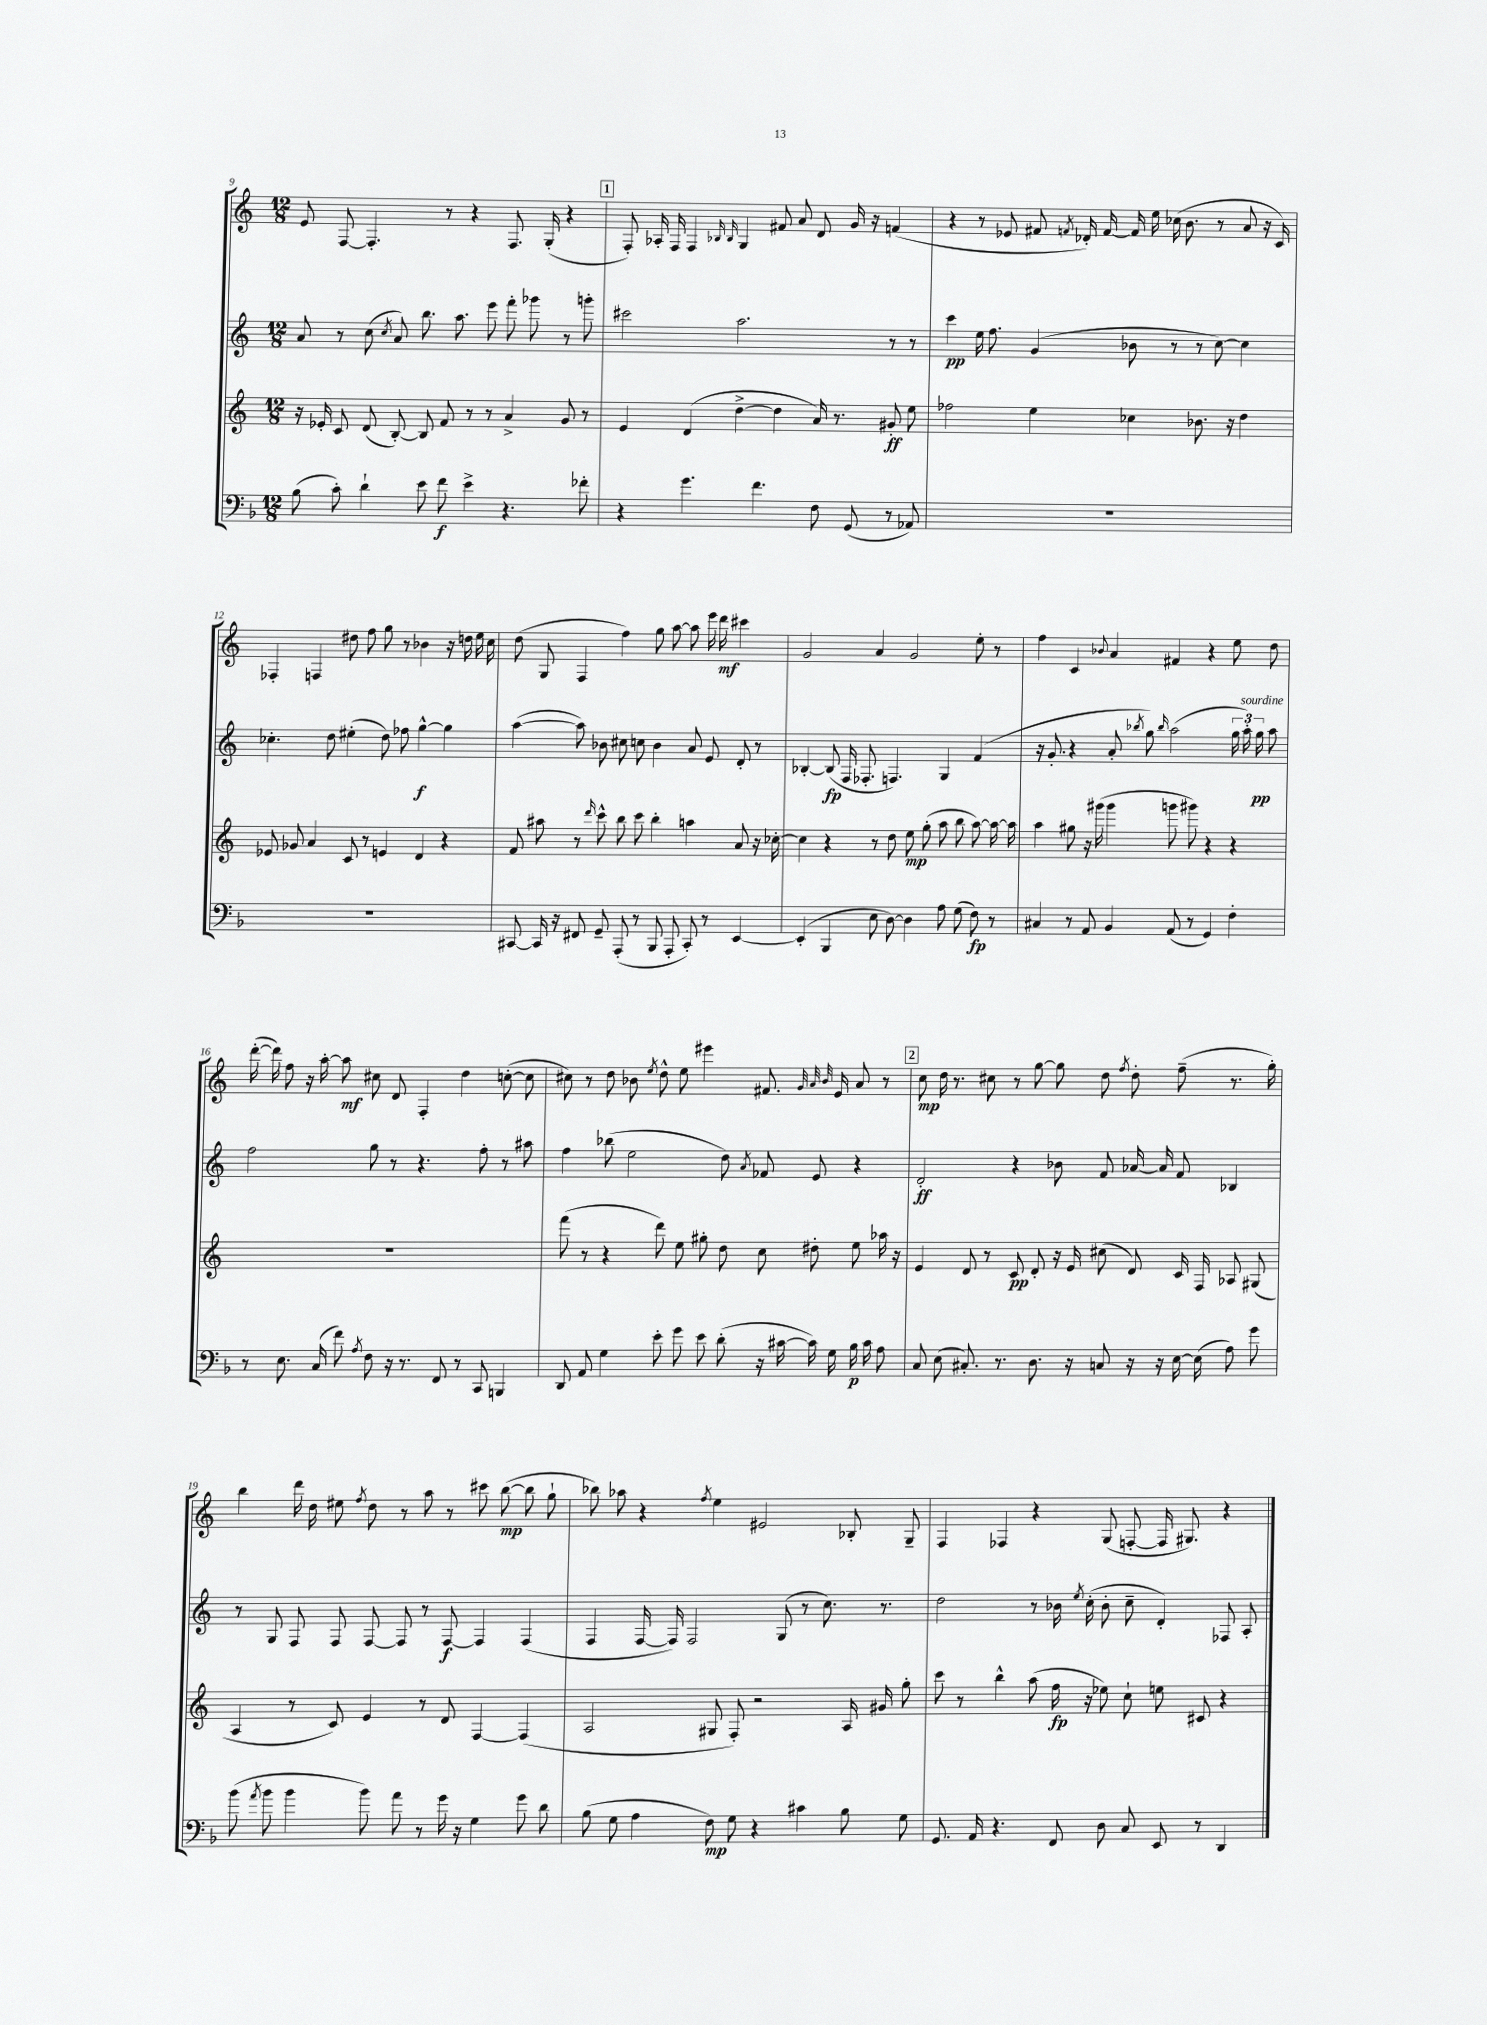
<<
\new StaffGroup <<
\new Staff = "s0" {
    \clef treble \key c \major \numericTimeSignature \time 12/8
    \autoBeamOff e'8 f8~ f4.-. r8 r4 f8. g16-.( r4 |
    \mark \markup { \box "1" } f8-.) aes16-. f16 f4 \grace { bes16 bes16 } g4 fis'8 a'8 d'8 g'16 r16 f'4( |
    r4 r8 ees'8 fis'8 \acciaccatura { f'8 } des'16-.) f'16~ f'16 e''16 ces''16( b'8. r8 a'8 r16 c'16) |
    fes4-. f4 dis''8 f''8 g''8 r8 bes'4 r16 d''16 e''16 c''16 |
    d''8( g8 f4 f''4) g''8 a''8~ a''8 e'''16 d'''16\mf cis'''4 |
    g'2 a'4 g'2 e''8-. r8 |
    f''4 c'4 \appoggiatura { bes'8 } a'4 fis'4 r4 e''8 d''8 |
    d'''16~-.( d'''16) f''8 r16 a''16~-. a''8\mf cis''8 d'8 f4-. d''4 c''8~-.( c''8 |
    cis''8) r8 d''8 bes'8 \acciaccatura { e''8 } d''8-^ e''8 eis'''4 fis'8. \grace { g'32 a'32 bes'32 } e'16 a'8 r8 |
    \mark \markup { \box "2" } c''8\mp d''16 r8. cis''8 r8 g''8~ g''8 d''8 \acciaccatura { f''8 } d''8-. f''8--( r8. g''16-.) |
    b''4 d'''16 d''16 eis''8 \acciaccatura { f''8 } d''8 r8 a''8 r8 cis'''8 b''8~\mp( b''8 g''8-! |
    bes''8) aes''8 r4 \acciaccatura { f''8 } e''4 eis'2 bes8-. g8-- |
    f4 fes4 r4 g8( f8~-. f16 gis8.) r4 \bar "|." |
}
\new Staff = "s1" {
    \clef treble \key c \major \numericTimeSignature \time 12/8
    \autoBeamOff a'8 r8 c''8( \acciaccatura { c''8 } a'8) b''8. a''8. e'''8 f'''8-. ges'''8 r8 g'''8-. |
    \mark \markup { \box "1" } cis'''2 a''2. r8 r8 |
    c'''4\pp e''16 f''8. g'4( bes'8 r8 r8 c''8~) c''4 |
    ces''4.-. d''8 eis''4-.( d''8) fes''8 g''4~-^\f g''4 |
    a''4~( a''8) bes'8 cis''8 c''8 bes'4 a'8 e'8 d'8-. r8 |
    bes4~-. bes8\fp( f16 fes8.-. f4.) g4 f'4( |
    r16 g'8.-. r4 a'8-. \acciaccatura { bes''8 } g''8) \grace { bes''16 } a''2( \tuplet 3/2 { g''16 a''16-.^\markup { \italic "sourdine" }) g''16\pp } a''8 |
    f''2 g''8 r8 r4. f''8-. r8 ais''8 |
    f''4 bes''8( e''2 d''8) \acciaccatura { a'8 } fes'8 e'8 r4 |
    \mark \markup { \box "2" } d'2-.\ff r4 bes'8 f'8 aes'16~ aes'16 f'8 bes4 |
    r8 g8 f8 f8 f8~ f8 r8 f8~\f f4 f4( |
    f4 f16~ f16) f2 g8( r8 c''8.) r8. |
    d''2 r8 bes'16 \acciaccatura { e''8 } c''16-.( bes'8-. c''8-- d'4-.) fes8 a8-. \bar "|." |
}
\new Staff = "s2" {
    \clef treble \key c \major \numericTimeSignature \time 12/8
    \autoBeamOff r16 ees'16-. c'8 d'8( b8~-.) b8 f'8 r8 r8 a'4-> g'8 r8 |
    \mark \markup { \box "1" } e'4 d'4( d''4~-> d''4 a'16) r8. gis'8-.\ff e''8 |
    fes''2 e''4 ces''4 bes'8. r16 d''4 |
    ees'8 ges'8 a'4 c'8 r8 e'4 d'4 r4 |
    f'8 ais''8 r8 \grace { d'''16 } c'''8-^ b''8 c'''8 b''4-. a''4 a'8 r16 ces''16~-. |
    ces''4 r4 r8 d''8 e''8\mp g''8-.( a''8 b''8 a''8~) a''16~ a''16 |
    a''4 gis''8 r16 gis'''16( gis'''4 g'''8 gis'''8) r4 r4 |
    R1. |
    f'''8( r8 r4 d'''8) e''8 gis''8-. d''8 c''8 dis''8-. e''8 aes''16 r16 |
    \mark \markup { \box "2" } e'4 d'8 r8 c'8\pp d'8-. r16 e'16 cis''8( d'8) c'16 f16 aes8 gis8( |
    a4 r8 c'8) e'4 r8 d'8 f4~ f4( |
    a2 gis8 f8-.) r2 a16 gis'16 g''8-. |
    c'''8 r8 b''4-^ a''8( f''16\fp r16 ees''8) c''8-! e''8 cis'8 r4 \bar "|." |
}
\new Staff = "s3" {
    \clef bass \key f \major \numericTimeSignature \time 12/8
    \autoBeamOff bes8( c'8-.) d'4-! e'8 f'8\f e'4-> r4. fes'8-. |
    \mark \markup { \box "1" } r4 g'4. f'4. f8 g,8( r8 aes,8) |
    R1. |
    R1. |
    cis,8~ cis,16 r16 fis,8 g,8-- a,,8-.( r8 bes,,8 a,,8-. cis,8-.) r8 e,4~ |
    e,4-.( bes,,4 e8 d8~) d4 a8 g8( f8\fp) r8 |
    cis4 r8 a,8 bes,4 a,8( r8 g,4) f4-. |
    r8 e8. c16( f'8) \acciaccatura { a8 } f8 r16 r8. f,8 r8 c,8 b,,4 |
    d,8 a,8 g4 e'8-. g'8 e'8 d'8-.( r16 cis'16~ cis'16) g16 bes16\p cis'16 a8 |
    \mark \markup { \box "2" } c8 e8( cis8.-.) r8. d8. r16 c8 r16 r16 e16~ e16( a8) g'8 |
    bes'8( \acciaccatura { a'8 } bes'8 bes'4 bes'8) a'8 r8 g'16 r16 g4 g'8 d'8 |
    bes8( g8 a4 f8\mp) g8 r4 cis'4 bes8 g8 |
    g,8. a,16 r4. f,8 d8 c8 e,8 r8 d,4 \bar "|." |
}
>>
>>
\layout { \context { \Score currentBarNumber = #9 } }
